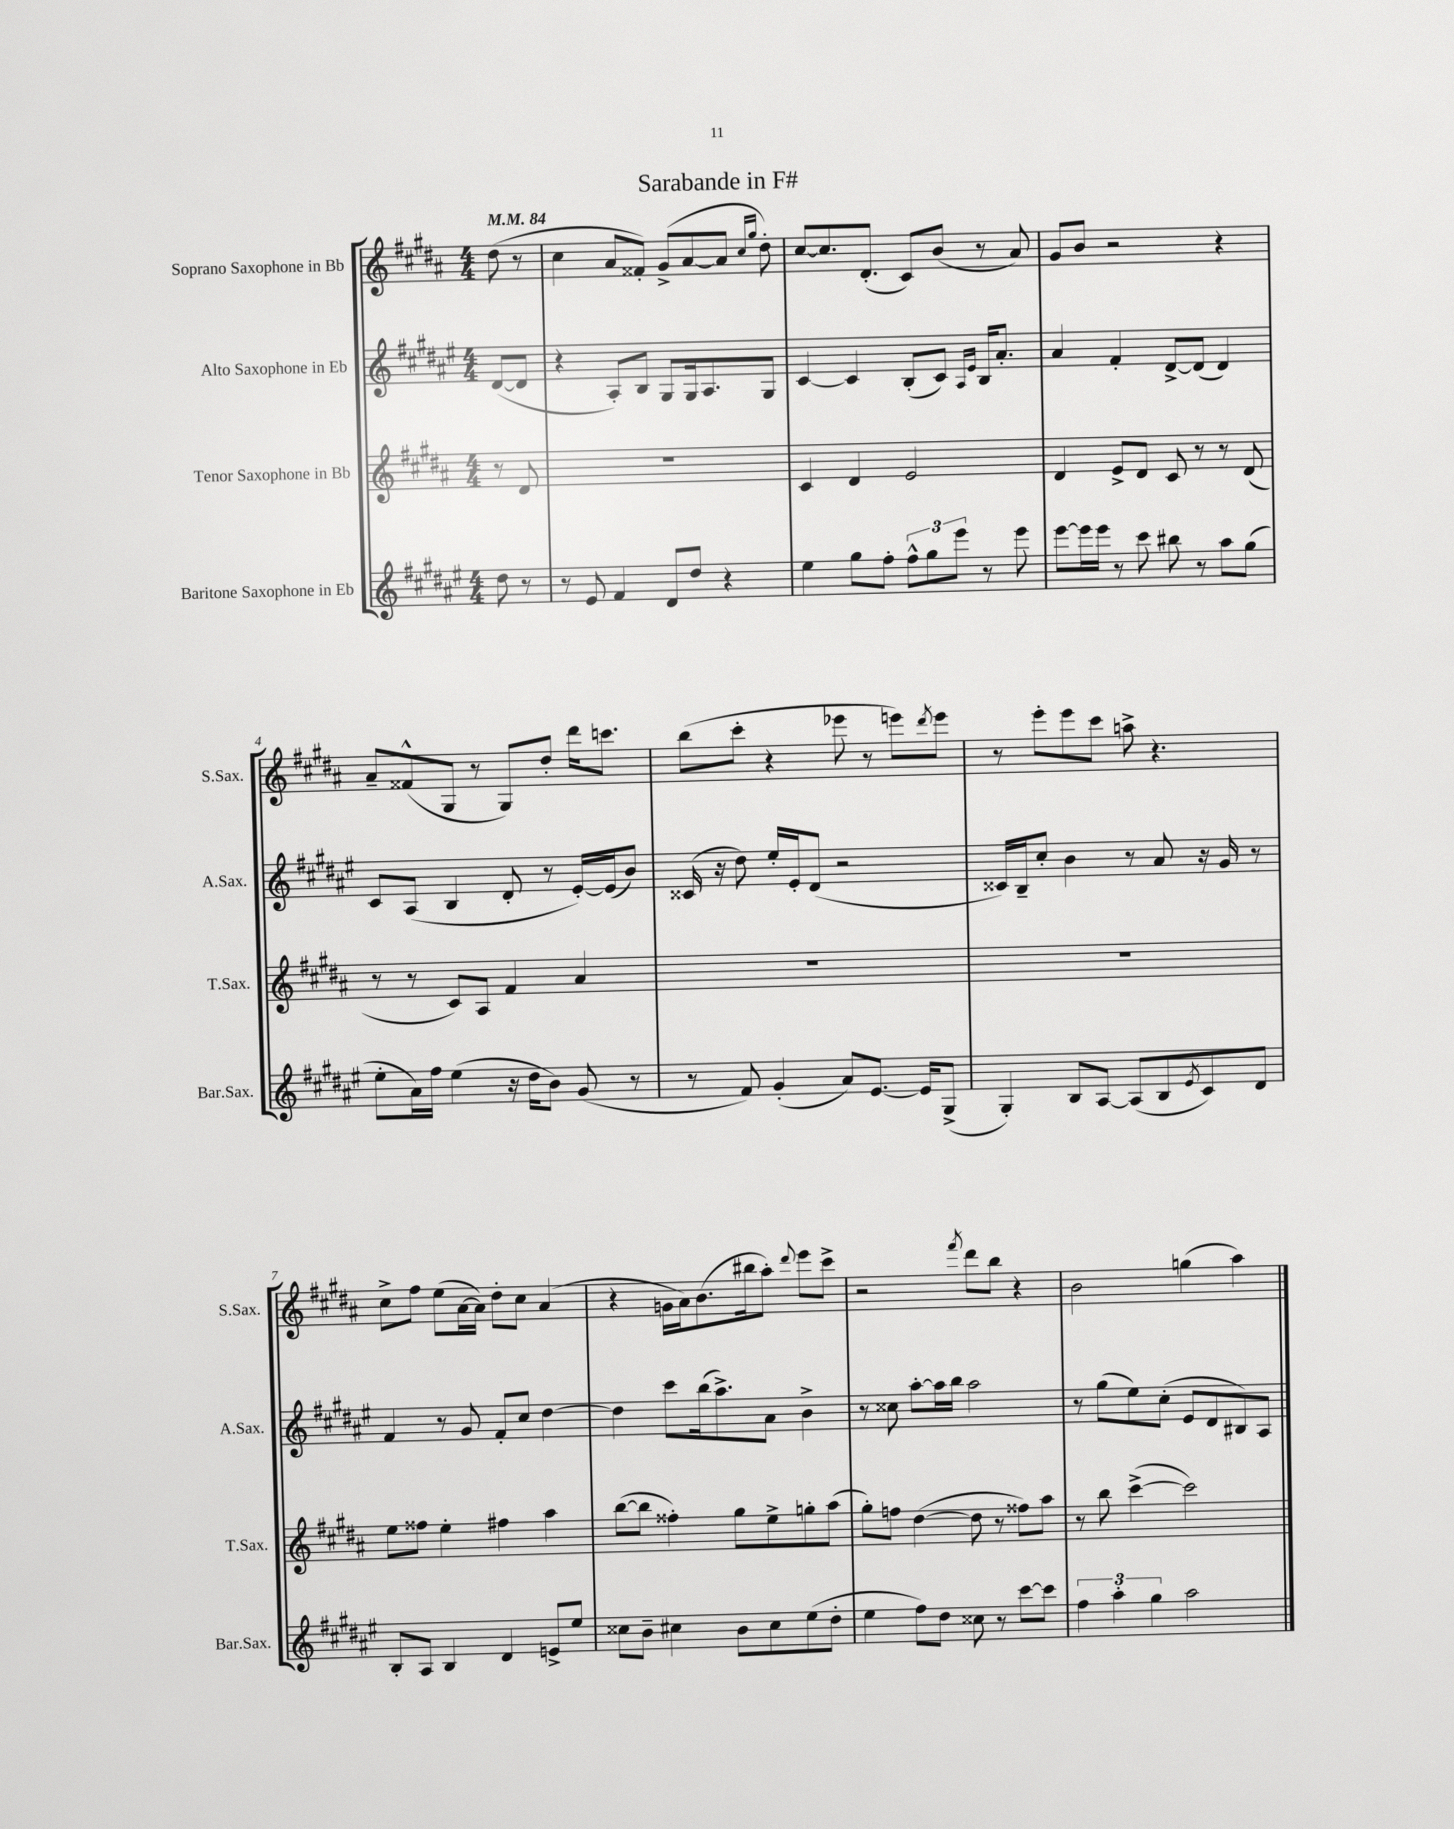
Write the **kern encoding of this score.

**kern	**kern	**kern	**kern
*staff4	*staff3	*staff2	*staff1
*clefG2	*clefG2	*clefG2	*clefG2
*k[f#c#g#d#a#e#]	*k[f#c#g#d#a#]	*k[f#c#g#d#a#e#]	*k[f#c#g#d#a#]
*M4/4	*M4/4	*M4/4	*M4/4
*MM84	*MM84	*MM84	*MM84
8dd#	8r	([8d#	(8dd#
8r	8d#	8d#]	8r
=	=	=	=
8r	1r	4r	4cc#
8e#	.	.	.
4f#	.	8A#')	8a#
.	.	8B	8f##')
8d#	.	8G#	(8g#^
8dd#	.	16G#	[8a#
.	.	8.A#	.
4r	.	.	8a#]
.	.	.	16qqcc#
.	.	.	16qqgg#
.	.	8G#	8dd#')
=	=	=	=
4ee#	4c#	[4c#	[8cc#
.	.	.	8.cc#]
8gg#	4d#	4c#]	.
.	.	.	(8.d#'
8ff#'	.	.	.
12ff#^^	2e	(8B'	8c#)
12gg#	.	.	.
.	.	8c#)	(8b
12eee#	.	.	.
.	.	16qqA#	.
.	.	16qqe#	.
8r	.	16B	8r
.	.	8.a#'	.
8eee#	.	.	8a#)
=	=	=	=
[8eee#	4d#	4a#	8g#
16eee#]	.	.	8b
16eee#	.	.	.
8r	8e^	4f#'	2r
8ccc#	8d#	.	.
8bb#	8c#	[8d#^	.
8r	8r	(8d#]	.
8aa#	8r	4d#)	4r
(8gg#	(8d#	.	.
=	=	=	=
8ee#'	8r	8c#	8a#~
16a#)	8r	(8A#	(8f##^^
16ff#	.	.	.
(4ee#	8c#)	4B	8G#
.	8A#	.	8r
16r	4f#	8d#'	8G#)
16dd#	.	.	.
8b)	.	8r	8dd#'
(8g#	4a#	[16e#')	16ddd#
.	.	(16e#]	8.ccc
8r	.	8b)	.
=	=	=	=
8r	1r	(16c##	(8bb
.	.	16r	.
8f#)	.	8dd#)	8ccc#'
(4g#'	.	16ee#'	4r
.	.	16e#'	.
.	.	(8d#	.
8a#)	.	2r	8eee-
[8.e#	.	.	8r
.	.	.	8eee)
16e#]	.	.	.
.	.	.	8qddd#
(8G#^	.	.	8eee
=	=	=	=
4G#')	1r	16c##)	8r
.	.	16B~	.
.	.	8cc#'	8eee'
8B	.	4b	8eee
[8A#	.	.	8ccc#
(8A#]	.	8r	8aa^
8B	.	8a#	4.r
8qe#	.	.	.
8c#)	.	16r	.
.	.	16g#	.
8d#	.	8r	.
=	=	=	=
8B'	8ee	4f#	8cc#^
8A#	8ff##	.	8ff#
4B	4ee'	8r	(8ee
.	.	8g#	[16a#
.	.	.	16a#])
4d#	4ff#	8f#'	8dd#'
.	.	8cc#	8cc#
8e^	4aa#	[4dd#	(4a#
8ee#	.	.	.
=	=	=	=
8cc##	([8bb	4dd#]	4r
8b~	8bb]	.	.
4cc#	4ff##')	8ccc#	16g
.	.	.	16a#)
.	.	(16bb	(8.b
.	.	8.aa#^)	.
8b	8gg#	.	.
.	.	.	16bb#
8cc#	8ee^	8a#	8aa#')
.	.	.	8qqddd#
(8ee#	8gg'	4b^	8eee
8dd#'	(8aa#	.	8ccc#^
=	=	=	=
4ee#	8gg#')	8r	2r
.	8ff	8cc##	.
8ff#)	([4dd#	[8aa#'	.
8dd#	.	16aa#]	.
.	.	16bb	.
.	.	.	8qfff#
8cc##	8dd#]	2aa#	8ddd#
8r	8r	.	8bb
[8ccc#	8ff##)	.	4r
8ccc#]	8aa#	.	.
=	=	=	=
6ff#	8r	8r	2b
.	8bb	(8gg#	.
6aa#'	.	.	.
.	([4ccc#^	8ee#)	.
6gg#	.	.	.
.	.	(8cc#'	.
2aa#	2ccc#])	8e#	(4gg
.	.	8d#	.
.	.	8B#)	4aa#)
.	.	8A#	.
==	==	==	==
*-	*-	*-	*-
